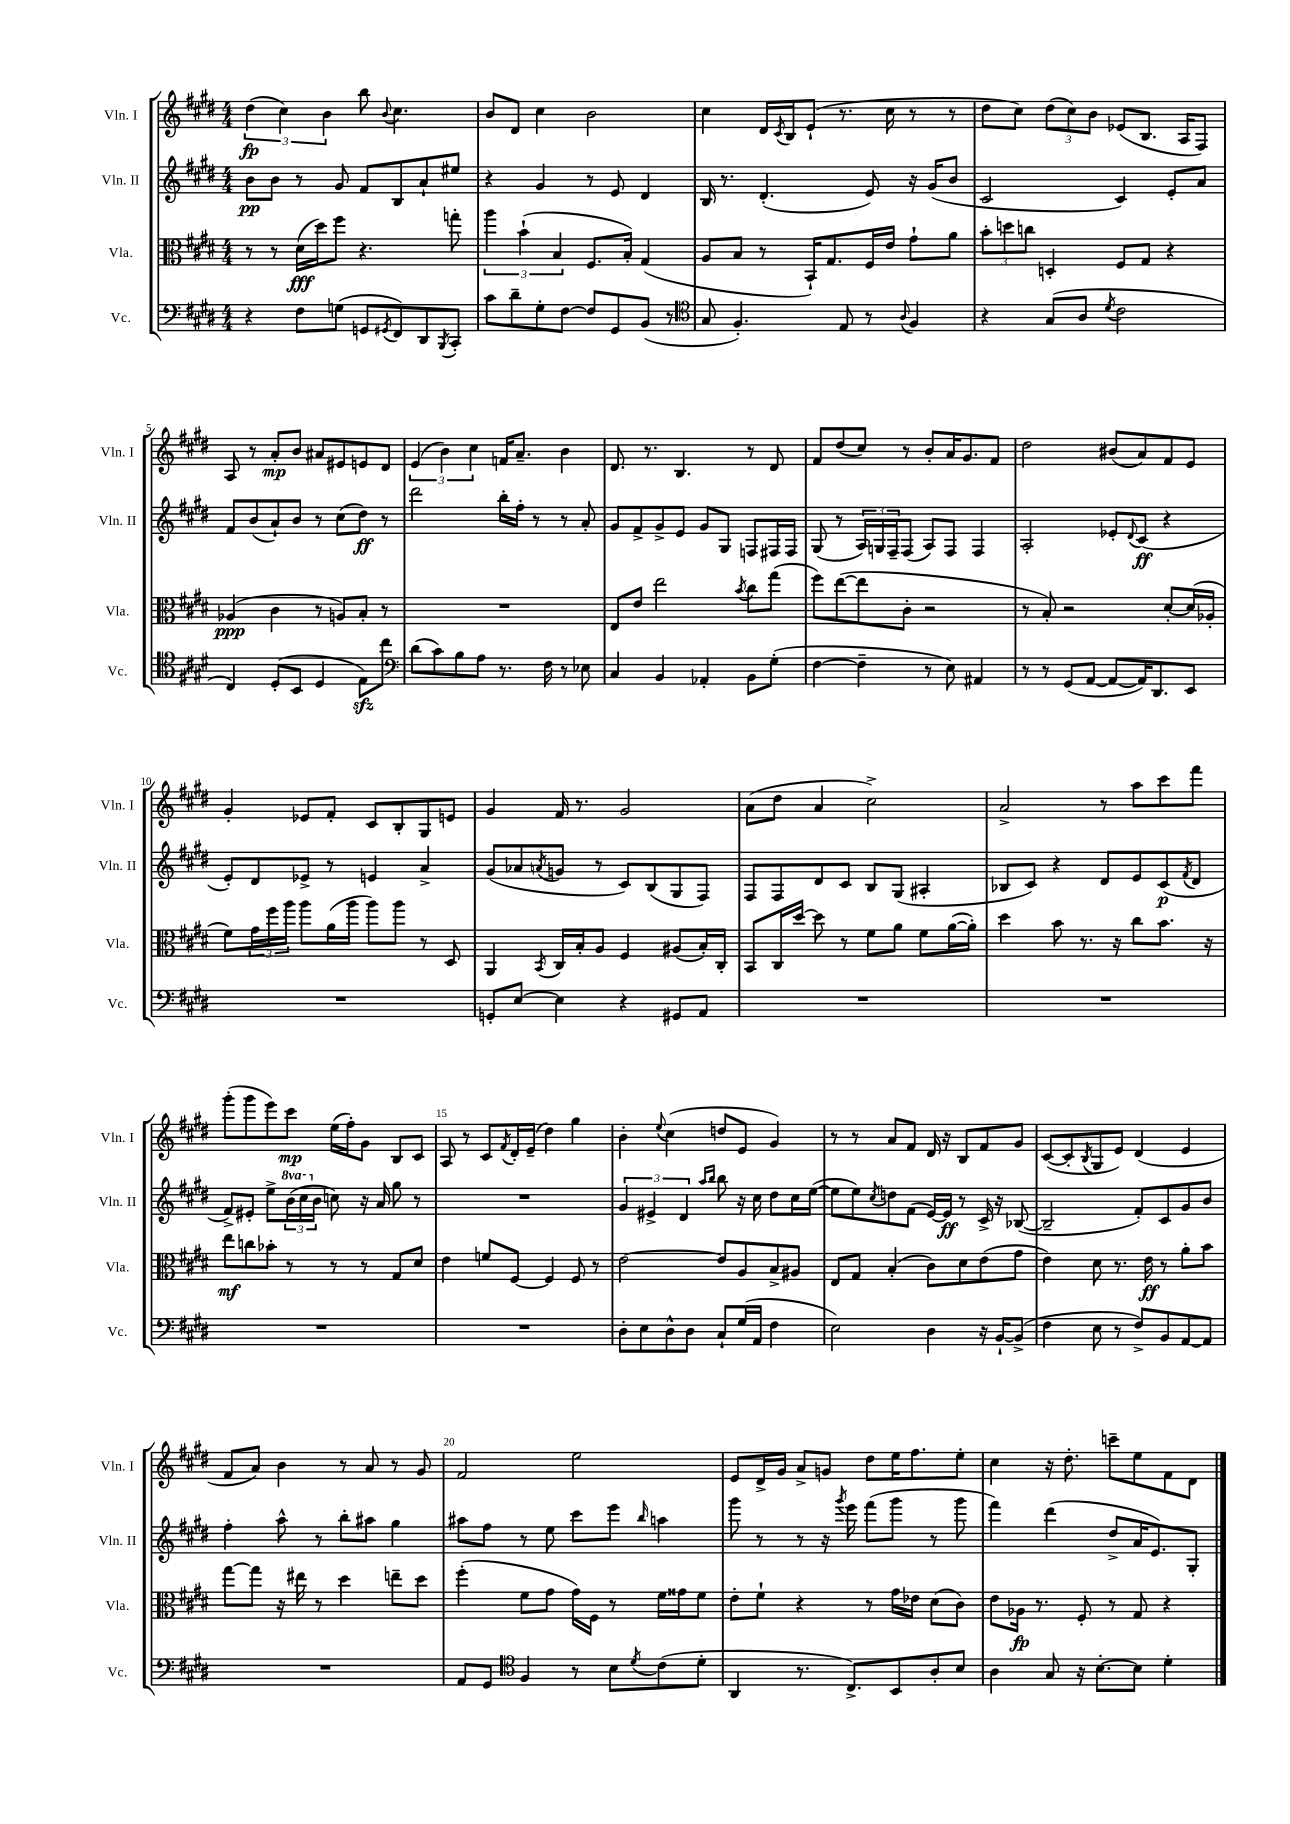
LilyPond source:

<<
\new StaffGroup <<
\new Staff = "s0" \with { instrumentName = "Vln. I" shortInstrumentName = "Vln. I" } {
    \clef treble \key e \major \numericTimeSignature \time 4/4
    \tuplet 3/2 { dis''4\fp( cis''4) b'4 } b''8 \appoggiatura { b'8 } cis''4. |
    b'8 dis'8 cis''4 b'2 |
    cis''4 dis'16 \acciaccatura { cis'8 } b16 e'8-!( r8. cis''16 r8 r8 |
    dis''8 cis''8) \tuplet 3/2 { dis''8( cis''8) b'8 } ees'8( b8. a16 fis8) |
    a8 r8 a'8-.\mp b'8 ais'8 eis'8 e'8 dis'8 |
    \tuplet 3/2 { e'4( b'4) cis''4 } f'16 a'8.-- b'4 |
    dis'8. r8. b4. r8 dis'8 |
    fis'8 dis''8( cis''8) r8 b'8-. a'16 gis'8. fis'8 |
    dis''2 bis'8( a'8) fis'8 e'8 |
    gis'4-. ees'8 fis'8-. cis'8 b8-. gis8 e'8 |
    gis'4 fis'16 r8. gis'2 |
    a'8( dis''8 a'4 cis''2->) |
    a'2-> r8 a''8 cis'''8 fis'''8 |
    gis'''8-.( gis'''8 e'''8) cis'''8\mp e''16( fis''16-.) gis'8 b8 cis'8 |
    a8 r8 cis'8 \acciaccatura { fis'8 } dis'16-. e'16--( dis''4) gis''4 |
    b'4-. \appoggiatura { e''8 } cis''4( d''8 e'8 gis'4) |
    r8 r8 a'8 fis'8 dis'16 r16 b8 fis'8 gis'8 |
    cis'8~( cis'8-. \acciaccatura { b8 } gis8 e'8) dis'4( e'4 |
    fis'8 a'8) b'4 r8 a'8 r8 gis'8 |
    fis'2 e''2 |
    e'8 dis'16-> gis'16 a'8-> g'8 dis''8 e''16 fis''8. e''8-. |
    cis''4 r16 dis''8.-. c'''8-- e''8 fis'8 dis'8 \bar "|." |
}
\new Staff = "s1" \with { instrumentName = "Vln. II" shortInstrumentName = "Vln. II" } {
    \clef treble \key e \major \numericTimeSignature \time 4/4 \set Staff.ottavationMarkups = #ottavation-simple-ordinals
    b'8\pp b'8 r8 gis'8 fis'8 b8 a'8-! eis''8 |
    r4 gis'4 r8 e'8 dis'4 |
    b16 r8. dis'4.-.( e'8) r16 gis'16( b'8 |
    cis'2 cis'4) e'8-. a'8 |
    fis'8 b'8( a'8-!) b'8 r8 cis''8( dis''8\ff) r8 |
    dis'''2 b''16-. fis''16-. r8 r8 a'8-. |
    gis'8 fis'8-> gis'8-> e'8 gis'8 gis8 f8 fis16 fis16 |
    gis8( r8 \tuplet 3/2 { a16) g16 fis16-- } fis8( a8) fis8 fis4 |
    a2-. ees'8-. \appoggiatura { dis'8 } cis'8\ff( r4 |
    e'8-.) dis'8 ees'8-> r8 e'4 a'4-> |
    gis'8( aes'8 \acciaccatura { a'8 } g'8 r8 cis'8) b8( gis8 fis8) |
    fis8 fis8 dis'8 cis'8 b8 gis8( ais4-. |
    bes8 cis'8) r4 dis'8 e'8 cis'8\p( \acciaccatura { fis'8 } dis'8 |
    fis'8->) eis'8-. e''8-> \tuplet 3/2 { \ottava #1 b''16( cis'''16 \ottava #0 b'16 } c''8) r16 a'16 gis''8 r8 |
    R1 |
    \tuplet 3/2 { gis'4 eis'4-> dis'4 } \grace { a''16 b''16 } b''8 r16 cis''16 dis''8 cis''16 e''16~( |
    e''8 e''8) \acciaccatura { cis''8 } d''8 fis'8( e'16~) e'16\ff r8 cis'16-> r16 bes8~( |
    bes2-- fis'8-.) cis'8 gis'8 b'8 |
    fis''4-. a''8-^ r8 b''8-. ais''8 gis''4 |
    ais''8 fis''8 r8 e''8 cis'''8 e'''8 \grace { b''16 } a''4 |
    gis'''8 r8 r8 r16 \acciaccatura { gis'''8 } e'''16 fis'''8( gis'''8 r8 gis'''8 |
    fis'''4) dis'''4( dis''8-> a'16 e'8.) gis8-. \bar "|." |
}
\new Staff = "s2" \with { instrumentName = "Vla." shortInstrumentName = "Vla." } {
    \clef alto \key e \major \numericTimeSignature \time 4/4
    r8 r8 dis'16\fff( dis''16) fis''8 r4. g''8-. |
    \tuplet 3/2 { a''4 b'4-!( b4 } fis8. b16-.) gis4( |
    a8 b8 r8 b,16-!) gis8. fis16 e'16 gis'8-! a'8 |
    \tuplet 3/2 { b'8-. d''8 c''8 } d4-. fis8 gis8 r4 |
    aes4\ppp( cis'4 r8 a8) b8-. r8 |
    R1 |
    e8 e'8 e''2 \acciaccatura { b'8 } cis''8 gis''8( |
    fis''8) e''8~( e''8 cis'8-. r2 |
    r8 b8-.) r2 dis'8~-. dis'16( aes16-. |
    fis'8) \tuplet 3/2 { gis'16 fis''16 a''16 } a''8 a'16( a''16 a''8) a''8 r8 dis8 |
    a,4 \acciaccatura { b,8 } cis16 b16-. a8 fis4 ais8( b16-.) cis16-. |
    b,8 cis16 dis''16~ dis''8 r8 fis'8 a'8 fis'8 a'16~( a'16-.) |
    dis''4 b'8 r8. r16 cis''8 b'8. r16 |
    e''8\mf c''8 bes'8-. r8 r8 r8 gis8 dis'8 |
    e'4 f'8 fis8~ fis4 fis8 r8 |
    e'2~ e'8 a8 b8-> ais8 |
    e8 gis8 b4-.( cis'8) dis'8 e'8( gis'8 |
    e'4) dis'8 r8. e'16\ff r8 a'8-. b'8 |
    gis''8~ gis''8 r16 eis''16 r8 dis''4 e''8-- dis''8 |
    fis''4-.( fis'8 gis'8 gis'16) fis16 r8 fis'16 gisis'16 fis'8 |
    e'8-. fis'8-! r4 r8 gis'16 ees'16 dis'8( cis'8) |
    e'8 aes16\fp r8. fis8-. r8 gis8 r4 \bar "|." |
}
\new Staff = "s3" \with { instrumentName = "Vc." shortInstrumentName = "Vc." } {
    \clef bass \key e \major \numericTimeSignature \time 4/4
    r4 fis8 g8( g,8 \acciaccatura { gis,8 } fis,8) dis,8 \acciaccatura { b,,8 } cis,8-. |
    cis'8 dis'8-- gis8-. fis8~ fis8 gis,8 b,8( r8 |
    \clef tenor gis8 fis4.-.) e8 r8 \appoggiatura { a8 } fis4 |
    r4 gis8( a8 \acciaccatura { dis'8 } cis'2 |
    cis4) dis8-.( b,8 dis4 e8\sfz) cis''8 |
    \clef bass dis'8( cis'8) b8 a8 r8. fis16 r8 ees8 |
    cis4 b,4 aes,4-. b,8 gis8-.( |
    fis4~ fis4-- r8 e8) ais,4 |
    r8 r8 gis,8( a,8~ a,8~ a,16) dis,8. e,8 |
    R1 |
    g,8-. e8~ e4 r4 gis,8 a,8 |
    R1 |
    R1 |
    R1 |
    R1 |
    dis8-. e8 dis8-^ dis8 cis8-! gis16( a,16 fis4 |
    e2) dis4 r16 b,16~-! b,8->( |
    fis4 e8 r8 fis8->) b,8 a,8~ a,8 |
    R1 |
    a,8 gis,8 \clef tenor fis4 r8 b8 \acciaccatura { dis'8 } cis'8( dis'8-. |
    a,4 r8. cis8.->) b,8 a8-. b8 |
    a4 gis8 r16 b8.~-. b8 dis'4-. \bar "|." |
}
>>
>>
\layout { \context { \Score \override BarNumber.break-visibility = ##(#f #t #t) barNumberVisibility = #(every-nth-bar-number-visible 5) } }
